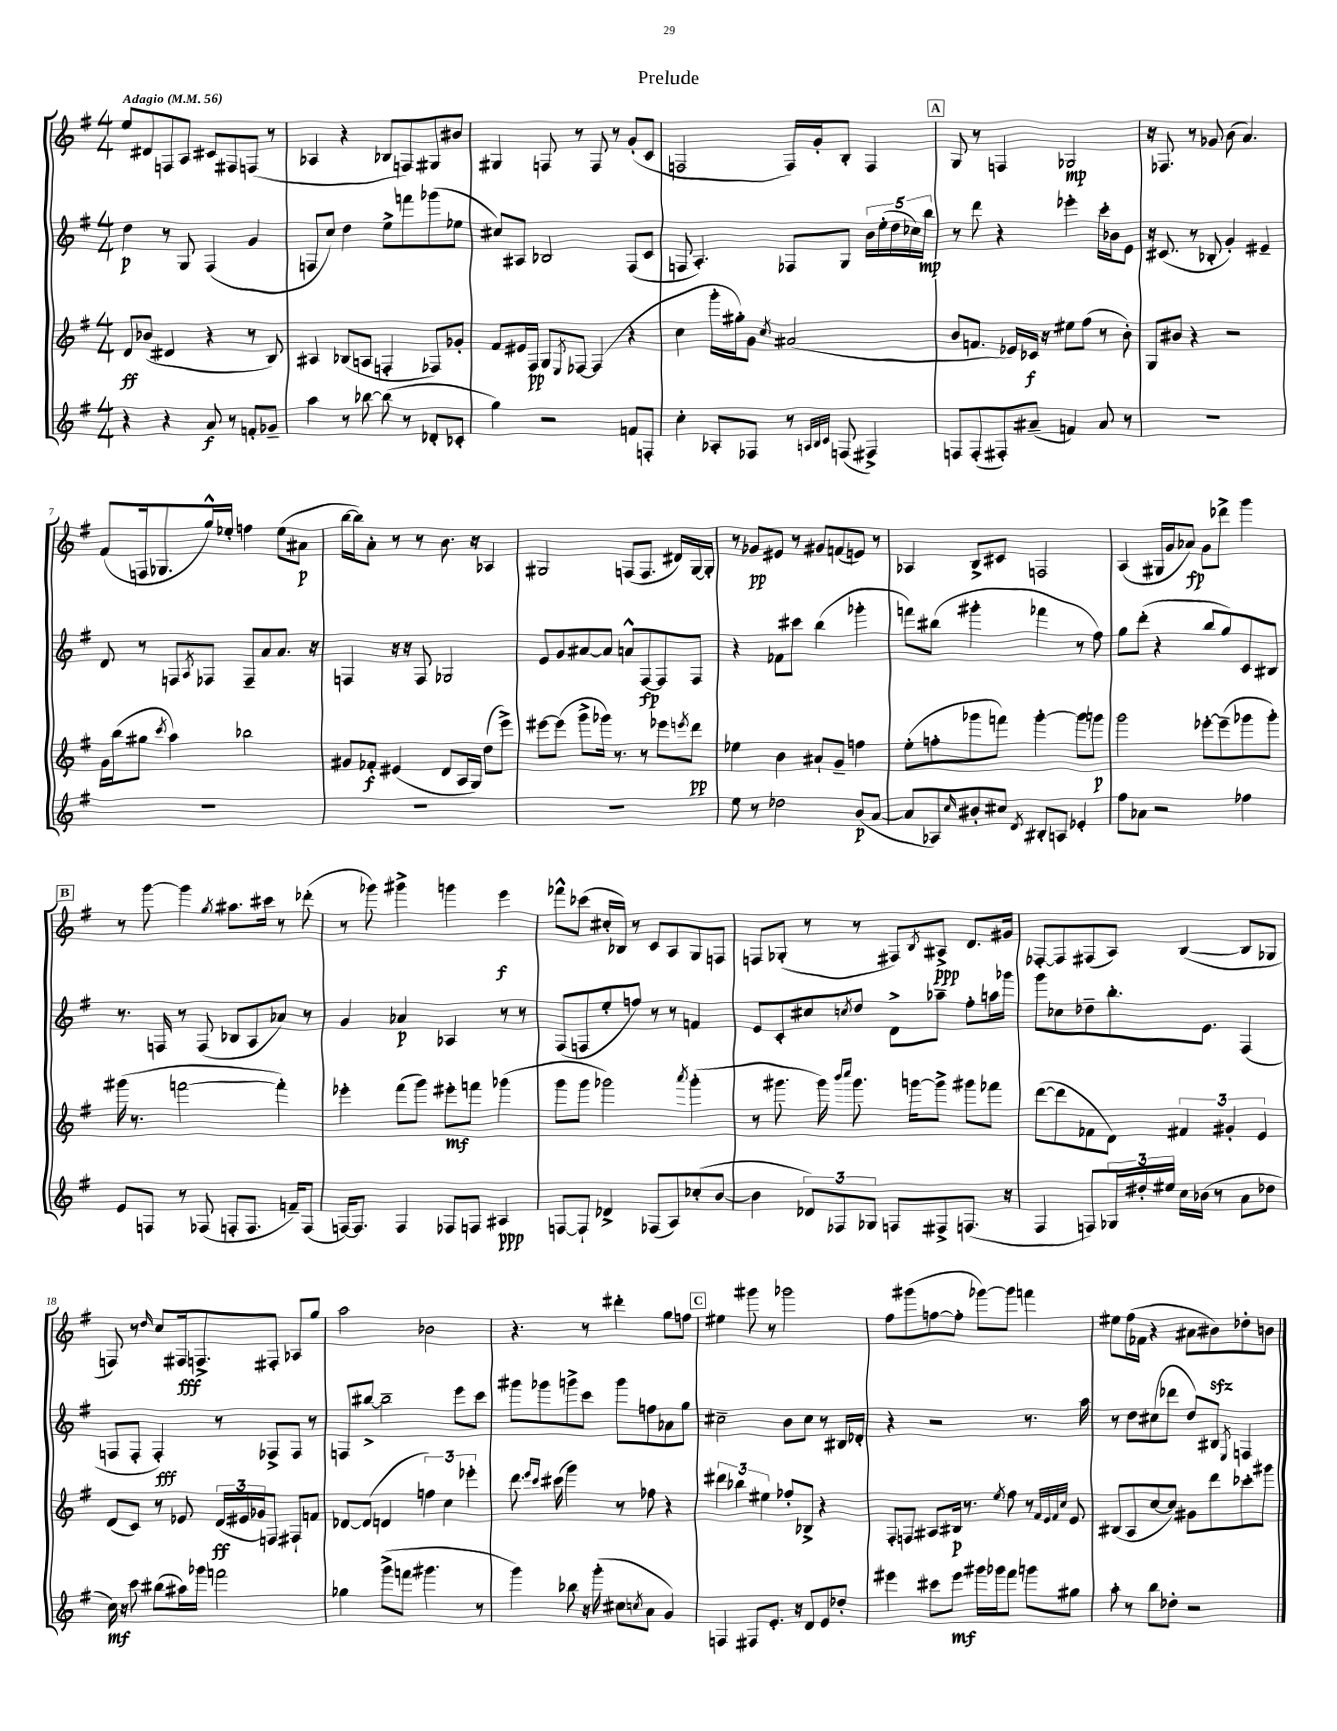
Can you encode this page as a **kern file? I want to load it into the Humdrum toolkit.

**kern	**dynam	**kern	**dynam	**kern	**dynam	**kern	**dynam
*part4	*part4	*part3	*part3	*part2	*part2	*part1	*part1
*staff4	*staff4	*staff3	*staff3	*staff2	*staff2	*staff1	*staff1
*clefG2	*	*clefG2	*	*clefG2	*	*clefG2	*
*k[f#]	*	*k[f#]	*	*k[f#]	*	*k[f#]	*
*M4/4	*	*M4/4	*	*M4/4	*	*M4/4	*
*MM56	*	*MM56	*	*MM56	*	*MM56	*
=1	=1	=1	=1	=1	=1	=1	=1
!	!	!	!	!	!	!LO:TX:a:B:t=Adagio	!
4r	.	8d/L	ff	4dd\	p	8ee/L	.
.	.	(8b-X/J	.	.	.	8d#X/	.
4r	.	4d#X/	.	8r	.	8Fn/	.
.	.	.	.	8G/	.	8A/J	.
8a/	f	4r	.	(4F#/	.	8c#X/L	.
8r	.	.	.	.	.	8F#X/	.
8fn'/L	.	8r	.	4g/	.	(8Fn/J	.
8g-X~/J	.	8B/)	.	.	.	8r	.
=2	=2	=2	=2	=2	=2	=2	=2
4aa\	.	4A#X/	.	8Fn/L	.	4A-X/	.
.	.	.	.	8cc/J)	.	.	.
8r	.	(8B-X/L	.	4dd\	.	4r	.
[8bb-X\	.	8An/J	.	.	.	.	.
(8bb-\]	.	4Fn'/	.	8ee^\L	.	8B-X/L	.
8r	.	.	.	8fffn\	.	8Fn/)	.
8d-X'/L	.	8F-X/L)	.	(8ggg-X\	.	8G#X/	.
8c-X'/J	.	8g-X'/J	.	8ee-X\J	.	8b#X/J	.
=3	=3	=3	=3	=3	=3	=3	=3
4gg\)	.	8f#/L	.	8cc#X/L)	.	4G#X/	.
.	.	16e#X/L	.	8A#X/J	.	.	.
.	.	16F#/JJ	pp	.	.	.	.
2r	.	8G/L	.	2B-X/	.	8Fn/	.
.	.	8qE/	.	.	.	.	.
.	.	[8F-X/J	.	.	.	8r	.
.	.	(4F-/]	.	.	.	8F/	.
.	.	.	.	.	.	8r	.
8fn/L	.	4r	.	(8F#/L	.	(8g'/L	.
8Fn'/J	.	.	.	8c/J	.	8c/J	.
=4	=4	=4	=4	=4	=4	=4	=4
4cc'\	.	4cc\	.	8Fn/	.	2Fn/	.
.	.	.	.	4.A'/)	.	.	.
8A-X'/L	.	16ggg'\LL	.	.	.	.	.
.	.	16gg#X'\J)	.	.	.	.	.
8F-X/J	.	8g\J	.	.	.	.	.
.	.	8qcc/	.	.	.	.	.
8r	.	(2a#X/	.	8F-X/L	.	16F/LL)	.
.	.	.	.	.	.	16g'/J	.
32qqAn/LLL	.	.	.	.	.	.	.
32qqB/	.	.	.	.	.	.	.
32qqc/JJJ	.	.	.	.	.	.	.
(8Fn/	.	.	.	8G/J	.	8B'/J	.
4F#X^/)	.	.	.	20b\LL	.	4F/	.
.	.	.	.	(20ee'\	.	.	.
.	.	.	.	20dd\	.	.	.
.	.	.	.	20cc-X\)	.	.	.
.	.	.	.	20bb\JJ	mp	.	.
!!LO:REH:place=s1:t=A
=5	=5	=5	=5	=5	=5	=5	=5
8Fn/L	.	8b/L	.	8r	.	8G/	.
(8F'/	.	8.fn/J	.	8ddd\	.	8r	.
8F#X'/)	.	.	.	4r	.	4Fn/	.
.	.	16e-X/LL)	.	.	.	.	.
(8a#X~/J	.	16c-X/JJ	f	.	.	.	.
.	.	16r	.	.	.	.	.
4fn/)	.	8ee#X\L	.	4eee-X'\	.	2G-X/	mp
.	.	(8ff#\J	.	.	.	.	.
8a#/	.	8r	.	16ccc'\LL	.	.	.
.	.	.	.	16b-X\J	.	.	.
8r	.	8b'\)	.	8e\J	.	.	.
=6	=6	=6	=6	=6	=6	=6	=6
1r	.	8G/L	.	16r	.	16r	.
.	.	.	.	(8.c#X/	.	8.F-X/	.
.	.	8b#X/J	.	.	.	.	.
.	.	4r	.	8r	.	8r	.
.	.	.	.	8B-X'/	.	8g-X/	.
.	.	2r	.	4g'/)	.	(8b\	.
.	.	.	.	.	.	4.a/)	.
.	.	.	.	4e#X~/	.	.	.
!!LO:LB:g=z
=7	=7	=7	=7	=7	=7	=7	=7
1r	.	16g\LL	.	8d/	.	(8f#/L	.
.	.	(16bb\J	.	.	.	.	.
.	.	8gg#X\J	.	8r	.	16Fn/k	.
.	.	.	.	.	.	8.G-X/	.
.	.	8qccc/	.	.	.	.	.
.	.	4aa\)	.	8Fn/L	.	.	.
.	.	.	.	8qA/	.	.	.
.	.	.	.	8F-X/J	.	16gg^^/L)	.
.	.	.	.	.	.	16ee-X'/JJ	.
.	.	2bb-X\	.	8F-~/L	.	4ffn\	.
.	.	.	.	8a/	.	.	.
.	.	.	.	8.a/J	.	(8ee-\L	.
.	.	.	.	.	.	8a#X\J	p
.	.	.	.	16r	.	.	.
=8	=8	=8	=8	=8	=8	=8	=8
1r	.	8g#X/L	.	4Fn/	.	[16bb\LL	.
.	.	.	.	.	.	16bb\J])	.
.	.	8f-X'/J	f	.	.	8a'\J	.
.	.	(4e#X/	.	16r	.	8r	.
.	.	.	.	16r	.	.	.
.	.	.	.	8F/	.	8r	.
.	.	8d/L	.	2G-X/	.	8.b\	.
.	.	16A/L	.	.	.	.	.
.	.	16G/JJ)	.	.	.	16r	.
.	.	(8dd\L	.	.	.	4A-X/	.
.	.	8eee^\J)	.	.	.	.	.
=9	=9	=9	=9	=9	=9	=9	=9
1r	.	[8eee#X\L	.	8e/L	.	2G#X/	.
.	.	(8eee#\J]	.	8g/	.	.	.
.	.	8ggg^\L	.	[8a#X/	.	.	.
.	.	16ggg-X\Jk)	.	8a#/J]	.	.	.
.	.	8.r	.	.	.	.	.
.	.	.	.	8an^^/L	.	(8Fn/L	.
.	.	8r	.	[8F#/	fp	8.F/J	.
.	.	8eee-X\L	.	8F#/]	.	.	.
.	.	.	.	.	.	16d#X/LL)	.
.	.	8qeeen/	.	.	.	.	.
.	.	8ddd\J	pp	8F#/J	.	[16G#/	.
.	.	.	.	.	.	16G#'/JJ]	.
=10	=10	=10	=10	=10	=10	=10	=10
8ee\	.	4ee-X\	.	4r	.	8r	.
8r	.	.	.	.	.	8g-X/L	pp
2dd-X\	.	4b\	.	8f-X\L	.	8e#X/J	.
.	.	.	.	8ccc#X\J	.	8r	.
.	.	8a#X`/L	.	(4bb\	.	8g#X/L	.
.	.	8g~/J	.	.	.	(8fn/	.
(8b/L	p	4ffn\	.	4ggg-X'\	.	8en/J)	.
[8a/J	.	.	.	.	.	8r	.
=11	=11	=11	=11	=11	=11	=11	=11
8a/L]	.	(8ee'\L	.	8fffn\L)	.	4A-X/	.
8A-X/)	.	8ffn'\	.	(8bb#X\J	.	.	.
16qqcc/	.	.	.	.	.	.	.
8b#X'/	.	8ggg-X\	.	4ggg#X'\	.	8B^/L	.
8cc#X/J	.	8fffn\J)	.	.	.	8c#X/J	.
8qd/	.	.	.	.	.	.	.
8B#X'/L	.	[4ggg-'\	.	4fff-X\	.	2Fn/	.
8An/J	.	.	.	.	.	.	.
4e-X'/	.	8ggg-\L]	.	8r	.	.	.
.	.	8gggn\J	p	8ff#\)	.	.	.
=12	=12	=12	=12	=12	=12	=12	=12
8ff#\L	.	2ggg\	.	8gg\L	.	(4A/	.
8a-X\J	.	.	.	(8ddd'\J	.	.	.
2r	.	.	.	4r	.	16G#X/LL	.
.	.	.	.	.	.	16g/J	.
.	.	.	.	.	.	8a-X/J)	fp
.	.	[8eee-X'\L	.	8bb/L	.	8g\L	.
.	.	(8eee-~\]	.	8gg/)	.	8ddd-X^\J	.
4ff-X\	.	8ggg-X\	.	8c/	.	4ggg\	.
.	.	8ggg-'\J)	.	8B#X/J	.	.	.
!!LO:LB:g=z
!!LO:REH:place=s1:t=B
=13	=13	=13	=13	=13	=13	=13	=13
8e/L	.	(16ggg#X\	.	8.r	.	8r	.
.	.	8.r	.	.	.	.	.
8Fn/J	.	.	.	.	.	[8ggg\	.
.	.	.	.	16Fn/	.	.	.
8r	.	[2fffn\	.	8r	.	4ggg\]	.
(8F-X/	.	.	.	(8F/	.	.	.
.	.	.	.	.	.	8qgg/	.
8Fn'/L	.	.	.	8B-X/L	.	8.aa#X\L	.
8.F/J	.	.	.	8A/	.	.	.
.	.	.	.	.	.	16ccc#X\Jk	.
.	.	4fff'\])	.	8a-X/J)	.	8r	.
16fn~/KL)	.	.	.	.	.	.	.
(8F/J	.	.	.	8r	.	(8ddd-X'\	.
=14	=14	=14	=14	=14	=14	=14	=14
[16Fn/KL)	.	4eee-X'\	.	4g/	.	8r	.
8.F/J]	.	.	.	.	.	.	.
.	.	.	.	.	.	8ggg-X\)	.
4F/	.	(8fff#\L	.	4a-X/	p	4ggg#X^\	.
.	.	8ggg\J)	.	.	.	.	.
8F-X/L	.	8eee#X'\L	mf	4A-X/	.	4gggn\	.
8Fn/J	.	8fffn\J	.	.	.	.	.
4A#X/	ppp	(4ggg-X\	.	8r	.	4eee\	f
.	.	.	.	8r	.	.	.
=15	=15	=15	=15	=15	=15	=15	=15
[8Fn/L	.	8ggg\L	.	(8F#/L	.	8fff-X^^\L	.
8F`/J]	.	8ggg\J	.	8Fn/	.	(8ccc-X\J	.
4d-X^/	.	2ggg-X\)	.	8ee'/	.	16cc#X'/LL	.
.	.	.	.	.	.	16B-X/JJ)	.
.	.	.	.	8ffn/J)	.	8r	.
(8F-X/L	.	.	.	8r	.	8c/L	.
8A/)	.	.	.	8r	.	8A/	.
.	.	8qaaa/	.	.	.	.	.
(8cc-X'/	.	(4ggg-'\	.	4fn/	.	8G/	.
[8b/J	.	.	.	.	.	8Fn/J	.
=16	=16	=16	=16	=16	=16	=16	=16
4b\]	.	8r	.	8e/L	.	8Fn/L	.
.	.	8.ggg#X\	.	8c'/	.	(8G-X'/J	.
12d-X/L)	.	.	.	8cc#X/	.	8r	.
.	.	16ggg#\)	.	.	.	.	.
12F-X/	.	.	.	.	.	.	.
.	.	16qqbbb/LL	.	.	.	.	.
.	.	16qqcccc/JJ	.	8qccn/	.	.	.
.	.	8.ggg#\	.	8dd/J	.	8r	.
12G-X/J	.	.	.	.	.	.	.
8Fn/L	.	.	.	8d^\L	.	8F#X/L)	.
.	.	[16gggn\KL	.	.	.	.	.
.	.	.	.	.	.	8qB/	.
8F#X^/	.	8ggg^\J]	.	8aa-X~\J	.	8A#X^/J	ppp
(8.Fn/J	.	8ggg#X\L	.	8ff#'\L	.	8.d/L	.
.	.	8fff-X\J	.	16aan\L	.	.	.
16r	.	.	.	16ggg-X\JJ	.	16g#X/Jk	.
=17	=17	=17	=17	=17	=17	=17	=17
4F#/	.	([8ddd\L	.	8ggg\L	.	[8F-X'/L	.
.	.	8ddd\]	.	8cc-X\	.	8F-/]	.
8Fn/L)	.	8f-X\	.	8dd-X~\	.	(8F#X/	.
24G-X/L	.	8d\J)	.	8.bb'\	.	8A/J)	.
24dd#X'/	.	.	.	.	.	.	.
24ee#X/JJ	.	.	.	.	.	.	.
16cc\LL	.	6f#X/	.	.	.	([4B/	.
(16b-X\JJ	.	.	.	8.e\J	.	.	.
8r	.	.	.	.	.	.	.
.	.	6g#X'/	.	.	.	.	.
8a\L	.	.	.	(4F#/	.	8B/L]	.
.	.	6e/	.	.	.	.	.
8dd-X\J	.	.	.	.	.	8G-X/J	.
!!LO:LB:g=z
=18	=18	=18	=18	=18	=18	=18	=18
16cc\)	mf	(8d/L	.	8Fn/L	.	8Fn/)	.
16r	.	.	.	.	.	.	.
8ccc\	.	8c/J)	.	8F'/J	.	8r	.
.	.	.	.	.	.	16qqdd/	.
(8bb#X\L	.	8r	.	4F'/)	fff	8cc/L	.
16aa#X\L)	.	8e-X/	.	.	.	16F#X/k	fff
16ggg-X\JJ	.	.	.	.	.	8.Fn^/	.
2fffn\	.	(24d/LL	ff	8r	.	.	.
.	.	24e#X/	.	.	.	.	.
.	.	24g-X/J)	.	.	.	.	.
.	.	8Fn/J	.	8F-X^/L	.	8F#X'/J	.
.	.	8F#X`/L	.	8F-/J	.	8A-X/L	.
.	.	8fn/J	.	8r	.	8gg/J	.
=19	=19	=19	=19	=19	=19	=19	=19
4gg-X\	.	[8d-X/L	.	8Fn/L	.	2aa\	.
.	.	(8d-/J]	.	[8bb#X^/J	.	.	.
(8ggg^\L	.	4dn/	.	2bb#~\]	.	.	.
8fffn\J	.	.	.	.	.	.	.
4.ggg#X\	.	6ffn\)	.	.	.	2b-X\	.
.	.	6cc\	.	.	.	.	.
.	.	.	.	8eee\L	.	.	.
.	.	6eee-X'\	.	.	.	.	.
8r	.	.	.	8ccc\J	.	.	.
=20	=20	=20	=20	=20	=20	=20	=20
4ggg\)	.	8.ddd\	.	8ggg#X\L	.	4.r	.
.	.	.	.	8ggg-X\	.	.	.
.	.	16qqeee/LL	.	.	.	.	.
.	.	16qqccc/JJ	.	.	.	.	.
.	.	(16ccc#X\	.	.	.	.	.
8bb-X\	.	4ggg\)	.	8gggn^\	.	.	.
16r	.	.	.	8ccc\J	.	8r	.
(16ggg'\	.	.	.	.	.	.	.
8cc#X\L	.	8r	.	8ggg\L	.	4ddd#X'\	.
8qccn/	.	.	.	.	.	.	.
8a\J	.	8ff-X\	.	8ffn\	.	.	.
4g/)	.	4r	.	8a-X\	.	8gg\L	.
.	.	.	.	8gg\J	.	8ffn\J	.
!!LO:REH:place=s1:t=C
=21	=21	=21	=21	=21	=21	=21	=21
4Fn/	.	6ddd#X\	.	2cc#X~\	.	4ee#X\	.
.	.	6bb-X\	.	.	.	.	.
8F#X/L	.	.	.	.	.	8ggg#X\	.
.	.	6ee#X\	.	.	.	.	.
8.e'/J	.	.	.	.	.	8r	.
.	.	8ff-X'/L	.	8b\L	.	2ggg-X\	.
16r	.	.	.	.	.	.	.
8d/L	.	8B-X^/J	.	8cc#\J	.	.	.
8e/	.	4r	.	8r	.	.	.
8dd-X'/J	.	.	.	16B#X/LL	.	.	.
.	.	.	.	16d-X'/JJ	.	.	.
=22	=22	=22	=22	=22	=22	=22	=22
4eee#X\	.	8F#'/L	.	4r	.	8ff#\L	.
.	.	8Fn/J	.	.	.	(8ggg#X\	.
8ccc#X\L	.	8A#X/L	.	2r	.	[8ffn\	.
8eee#\J	mf	16B#X/Jk	p	.	.	8ff'\J]	.
.	.	8.r	.	.	.	.	.
16ggg#X\LL	.	.	.	.	.	[8ggg-X\L)	.
16ggg-X\J	.	.	.	.	.	.	.
.	.	8qee/	.	.	.	.	.
8fff#\J	.	8ff#\	.	.	.	8ggg-\J]	.
8gggn\L	.	8r	.	8.r	.	4fffn\	.
.	.	32qqf#/LLL	.	.	.	.	.
.	.	32qqe/	.	.	.	.	.
.	.	32qqf#/	.	.	.	.	.
.	.	32qqcc/JJJ	.	.	.	.	.
8gg#X\J	.	8e/	.	.	.	.	.
.	.	.	.	16aa\	.	.	.
=23	=23	=23	=23	=23	=23	=23	=23
8aa'\	.	(8B#X/L	.	8r	.	8ee#X\L	.
8r	.	8A/	.	8dd\L	.	(16ff#\L	.
.	.	.	.	.	.	16f-X\JJ	.
8bb\L	.	[8cc/	.	(8cc#X\	.	4r	.
8dd-X'\J	.	8cc/J])	.	8ddd-X\J	.	.	.
2r	.	8g#X\L	.	8dd/L)	.	8a#X\L	.
.	.	8ddd\	.	8B#X/J	.	8b#Xzz\)	.
.	.	.	.	8qE/	.	.	.
.	.	8ccc-X'\	.	4Fn/	.	8dd-X'\	.
.	.	8ggg#X\J	.	.	.	8bn\J	.
==	==	==	==	==	==	==	==
*-	*-	*-	*-	*-	*-	*-	*-
